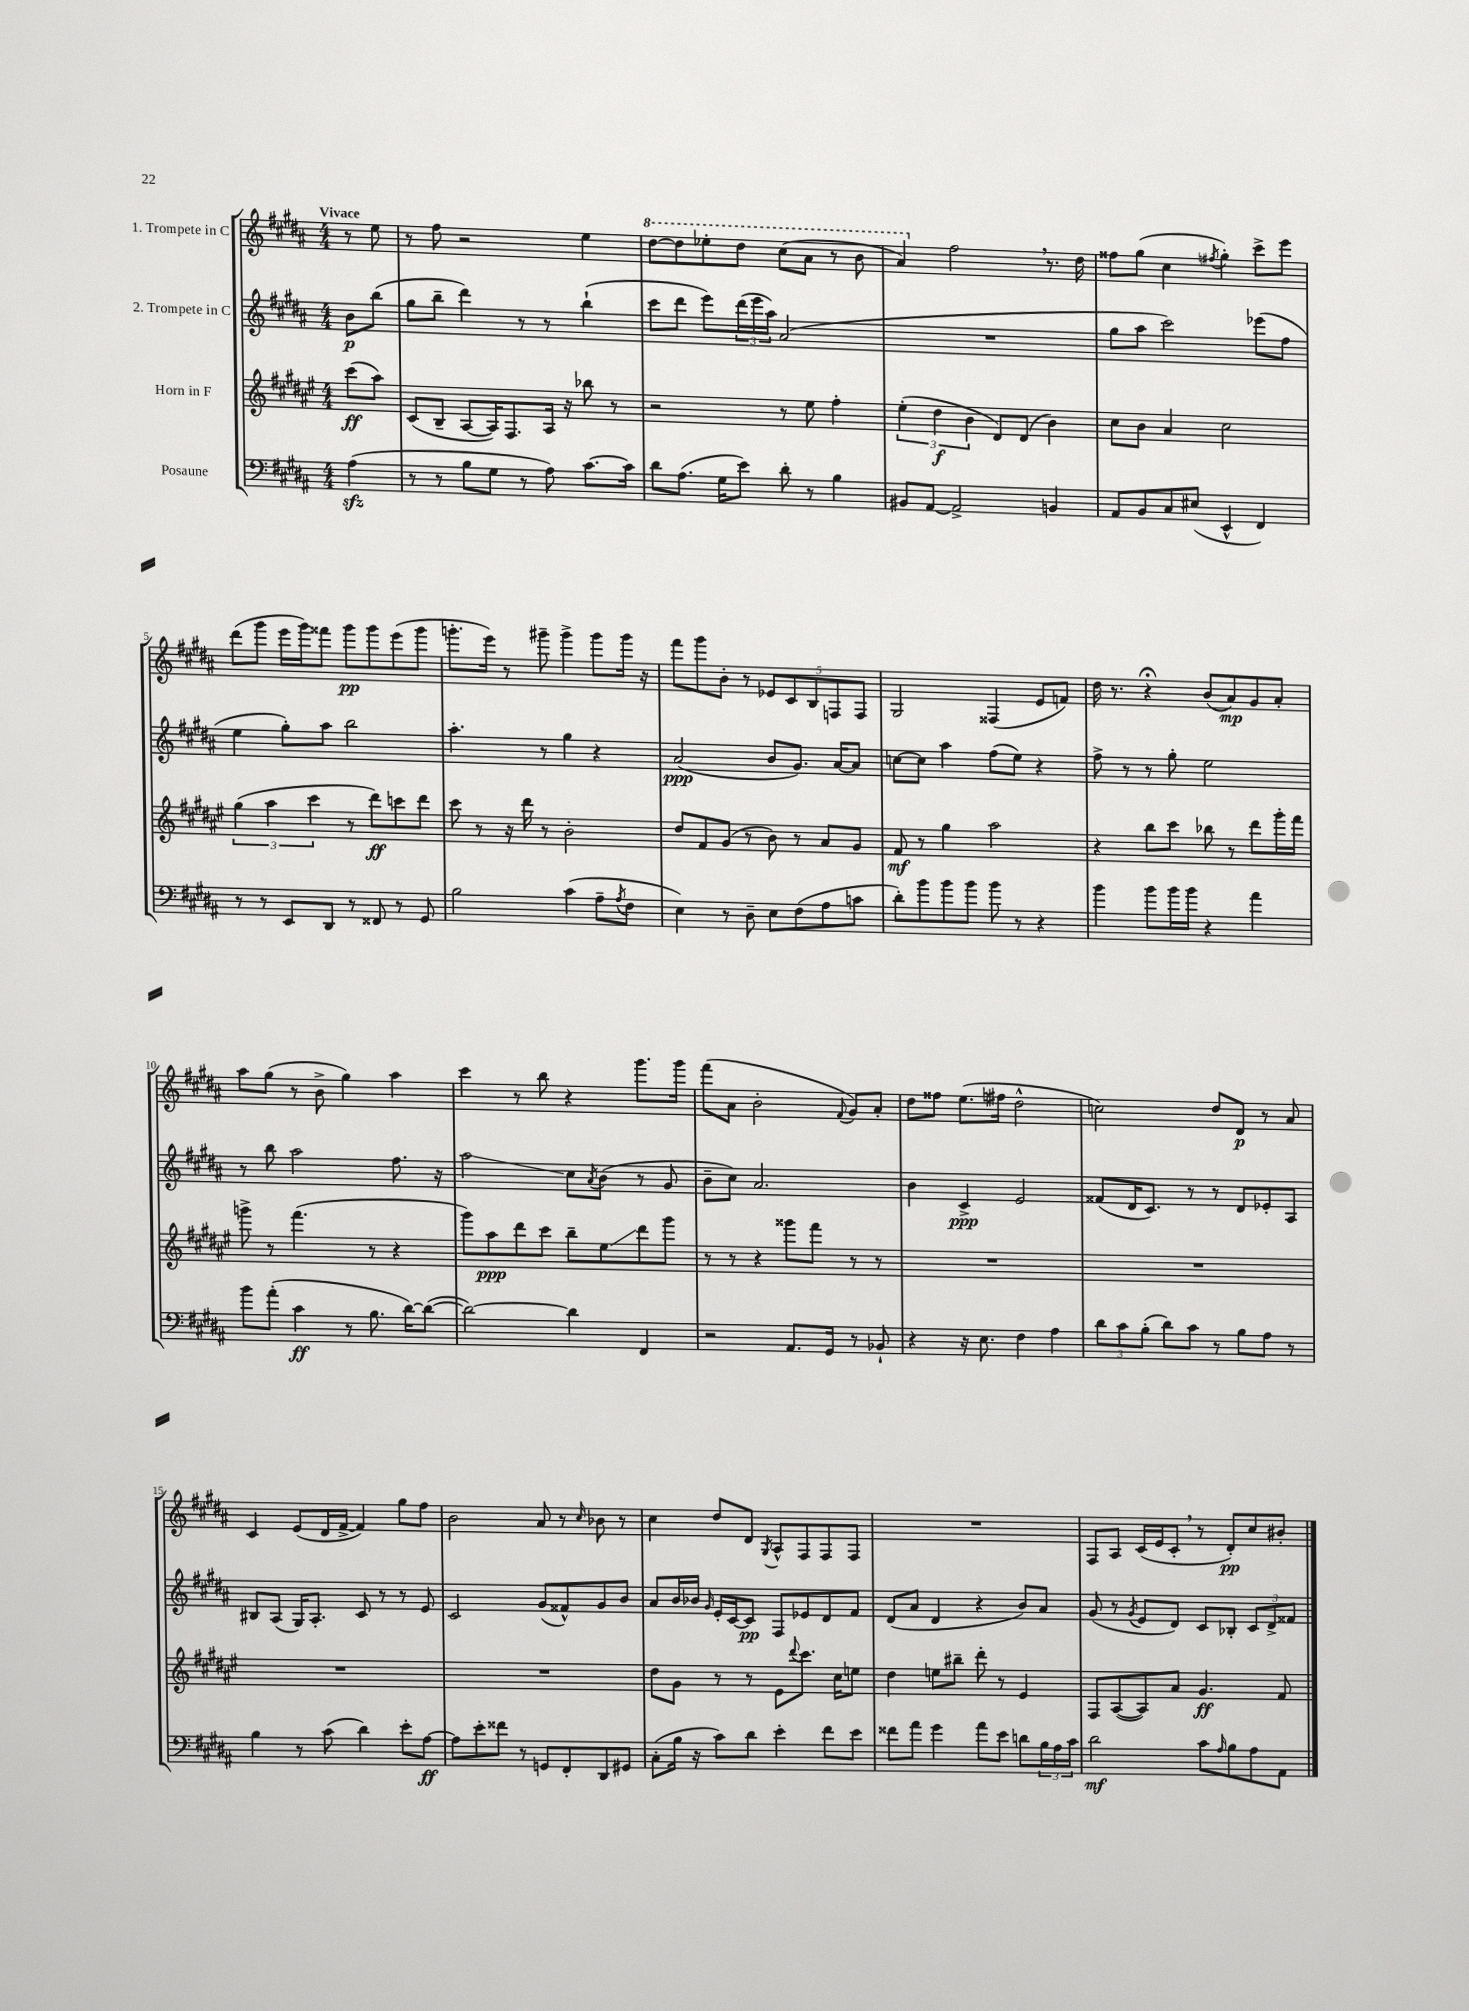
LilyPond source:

<<
\new StaffGroup <<
\new Staff = "s0" \with { instrumentName = "1. Trompete in C" } {
    \clef treble \key b \major \numericTimeSignature \time 4/4 \partial 4 \tempo "Vivace"
    r8 e''8 |
    r8 fis''8 r2 e''4 |
    \ottava #1 dis'''8~ dis'''8 ees'''8-. dis'''8 cis'''8( ais''8 r8 b''8 |
    ais''4) \ottava #0 fis''2 \breathe r8. dis''16 |
    fisis''8 gis''8( cis''4 \acciaccatura { fis''8 } gis''4-.) cis'''8-> e'''8 |
    dis'''8( gis'''8 e'''16 gis'''16) fisis'''8 gis'''8\pp gis'''8 e'''8( gis'''8 |
    g'''8.-. e'''16) r8 gis'''8-- gis'''4-> gis'''8 gis'''16 r16 |
    fis'''8 gis'''8 b'8-. r8 \tuplet 5/4 { ees'8 cis'8 b8 f8 f8 } |
    gis2 fisis4( e'8 f'8) |
    dis''16 r8. r4\fermata b'8( ais'8\mp) gis'8 ais'8-. |
    ais''8 gis''8( r8 b'8-> gis''4) ais''4 |
    cis'''4 r8 b''8 r4 gis'''8. gis'''16 |
    fis'''8( ais'8 b'2-. \appoggiatura { fis'8 } gis'8) ais'8-. |
    dis''8 fisis''8 e''8.( fis''16 dis''2-^ |
    c''2) dis''8 dis'8\p r8 ais'8 |
    cis'4 e'8( dis'16 fis'16~-> fis'4) gis''8 fis''8 |
    b'2 ais'8 r8 \grace { cis''16 } bes'8 r8 |
    cis''4 dis''8 dis'8 \acciaccatura { gis8 } ais8-^ fis8 fis8 fis8 |
    R1 |
    fis8 ais8 cis'16( e'16 cis'8-. \breathe r8 dis'8-.\pp) cis''8 bis'8-. \bar "|." |
}
\new Staff = "s1" \with { instrumentName = "2. Trompete in C" } {
    \clef treble \key b \major \numericTimeSignature \time 4/4 \partial 4
    b'8\p b''8( |
    gis''8 b''8-- dis'''4) r8 r8 b''4-!( |
    cis'''8 dis'''8 e'''8) \tuplet 3/2 { dis'''16( e'''16 ais''16) } ais'2( |
    R1 |
    gis''8 ais''8 cis'''2) ees'''8( fis''8 |
    e''4 gis''8-.) ais''8 b''2 |
    ais''4.-. r8 gis''4 r4 |
    ais'2\ppp( b'8 gis'8.) ais'16~ ais'8 |
    c''8~ c''8 ais''4 fis''8( e''8) r4 |
    fis''8-> r8 r8 gis''8-. e''2 |
    r8 b''8 ais''2 fis''8. r16 |
    ais''2\glissando cis''8 \acciaccatura { ais'8 } b'8( r8 gis'8 |
    b'8-- cis''8) ais'2. |
    b'4 cis'4->\ppp e'2 |
    fisis'8( dis'16 cis'8.) r8 r8 dis'8 ees'8-. ais8 |
    bis8 ais8( gis16) ais8.-. cis'8 r8 r8 e'8 |
    cis'2 gis'8( fisis'8-^) gis'8 b'8 |
    ais'8 b'16 bes'16 \grace { gis'16 } e'16-. cis'16~ cis'8\pp fis8 ees'8 dis'8 fis'8 |
    dis'8( ais'8 dis'4 r4 b'8) ais'8 |
    gis'8( r8 \acciaccatura { gis'8 } e'8 dis'8) cis'8 bes8-. \tuplet 3/2 { cis'8 dis'8-> fisis'8 } \bar "|." |
}
\new Staff = "s2" \with { instrumentName = "Horn in F" } {
    \clef treble \key fis \major \numericTimeSignature \time 4/4 \partial 4
    cis'''8\ff( ais''8) |
    cis'8( b8-- ais8~ ais16) fis8. ais16 r16 bes''8 r8 |
    r2 r8 eis''8 fis''4-. |
    \tuplet 3/2 { eis''4-.( dis''4\f b'4 } dis'8) dis'8( b'4) |
    cis''8 b'8 ais'4 cis''2 |
    \tuplet 3/2 { gis''4( ais''4 cis'''4 } r8 dis'''8\ff) c'''8 dis'''8 |
    cis'''8 r8 r16 dis'''16 r8 b'2-. |
    dis''8 fis'8 gis'8( r8 b'8) r8 ais'8 gis'8 |
    fis'8\mf r8 gis''4 ais''2 |
    r4 b''8 cis'''8 bes''8 r8 dis'''8 gis'''16-. fis'''16 |
    g'''8-> r8 fis'''4.( r8 r4 |
    gis'''8) ais''8\ppp dis'''8 cis'''8 b''8-- eis''8\glissando dis'''8 gis'''8 |
    r8 r8 r4 gisis'''8 fis'''8 r8 r8 |
    R1 |
    R1 |
    R1 |
    R1 |
    dis''8 gis'8 r8 r8 eis'8 \appoggiatura { dis'''8 } cis'''8. cis''16 e''8 |
    dis''4 e''8 bis''8-- dis'''8-. r8 eis'4 |
    fis8 ais8~( ais8) ais'8 gis'4.\ff fis'8 \bar "|." |
}
\new Staff = "s3" \with { instrumentName = "Posaune" } {
    \clef bass \key b \major \numericTimeSignature \time 4/4 \partial 4
    ais4\sfz( |
    r8 r8 b8 gis8 r8 ais8) cis'8.~ cis'16 |
    dis'8 ais8.( gis16 e'8) dis'8-. r8 b4 |
    bis,8 ais,8~ ais,2-> b,4 |
    ais,8 b,8 cis8 eis8( e,4-^ fis,4) |
    r8 r8 e,8 dis,8 r8 fisis,8 r8 gis,8 |
    b2 cis'4( ais8-- \acciaccatura { ais8 } fis8 |
    e4) r8 dis8-- e8 fis8( ais8 c'8 |
    dis'8-.) b'8 b'8 b'8 b'8 r8 r4 |
    b'4 b'8 b'16 b'16 r4 ais'4 |
    b'8 ais'8-.( cis'4\ff r8 b8. dis'16~) dis'8~( |
    dis'2~) dis'4 fis,4 |
    r2 ais,8. gis,16 r8 bes,8-! |
    r4 r16 e8. fis4 ais4 |
    \tuplet 3/2 { dis'8 cis'8 b8-.( } dis'8) cis'8 r8 b8 ais8 r8 |
    b4 r8 cis'8( dis'4) e'8-. ais8~\ff |
    ais8 e'8-. fisis'8 r8 g,8 fis,8-. dis,8 gis,8 |
    cis8-.( b16 r16 cis'8) dis'8 e'4-. fis'8 e'8 |
    fisis'8 ais'8 gis'4 ais'8 e'8 d'8 \tuplet 3/2 { b16 ais16 cis'16 } |
    dis'2\mf cis'8 \grace { ais16 } b8 ais8 ais,8 \bar "|." |
}
>>
>>
